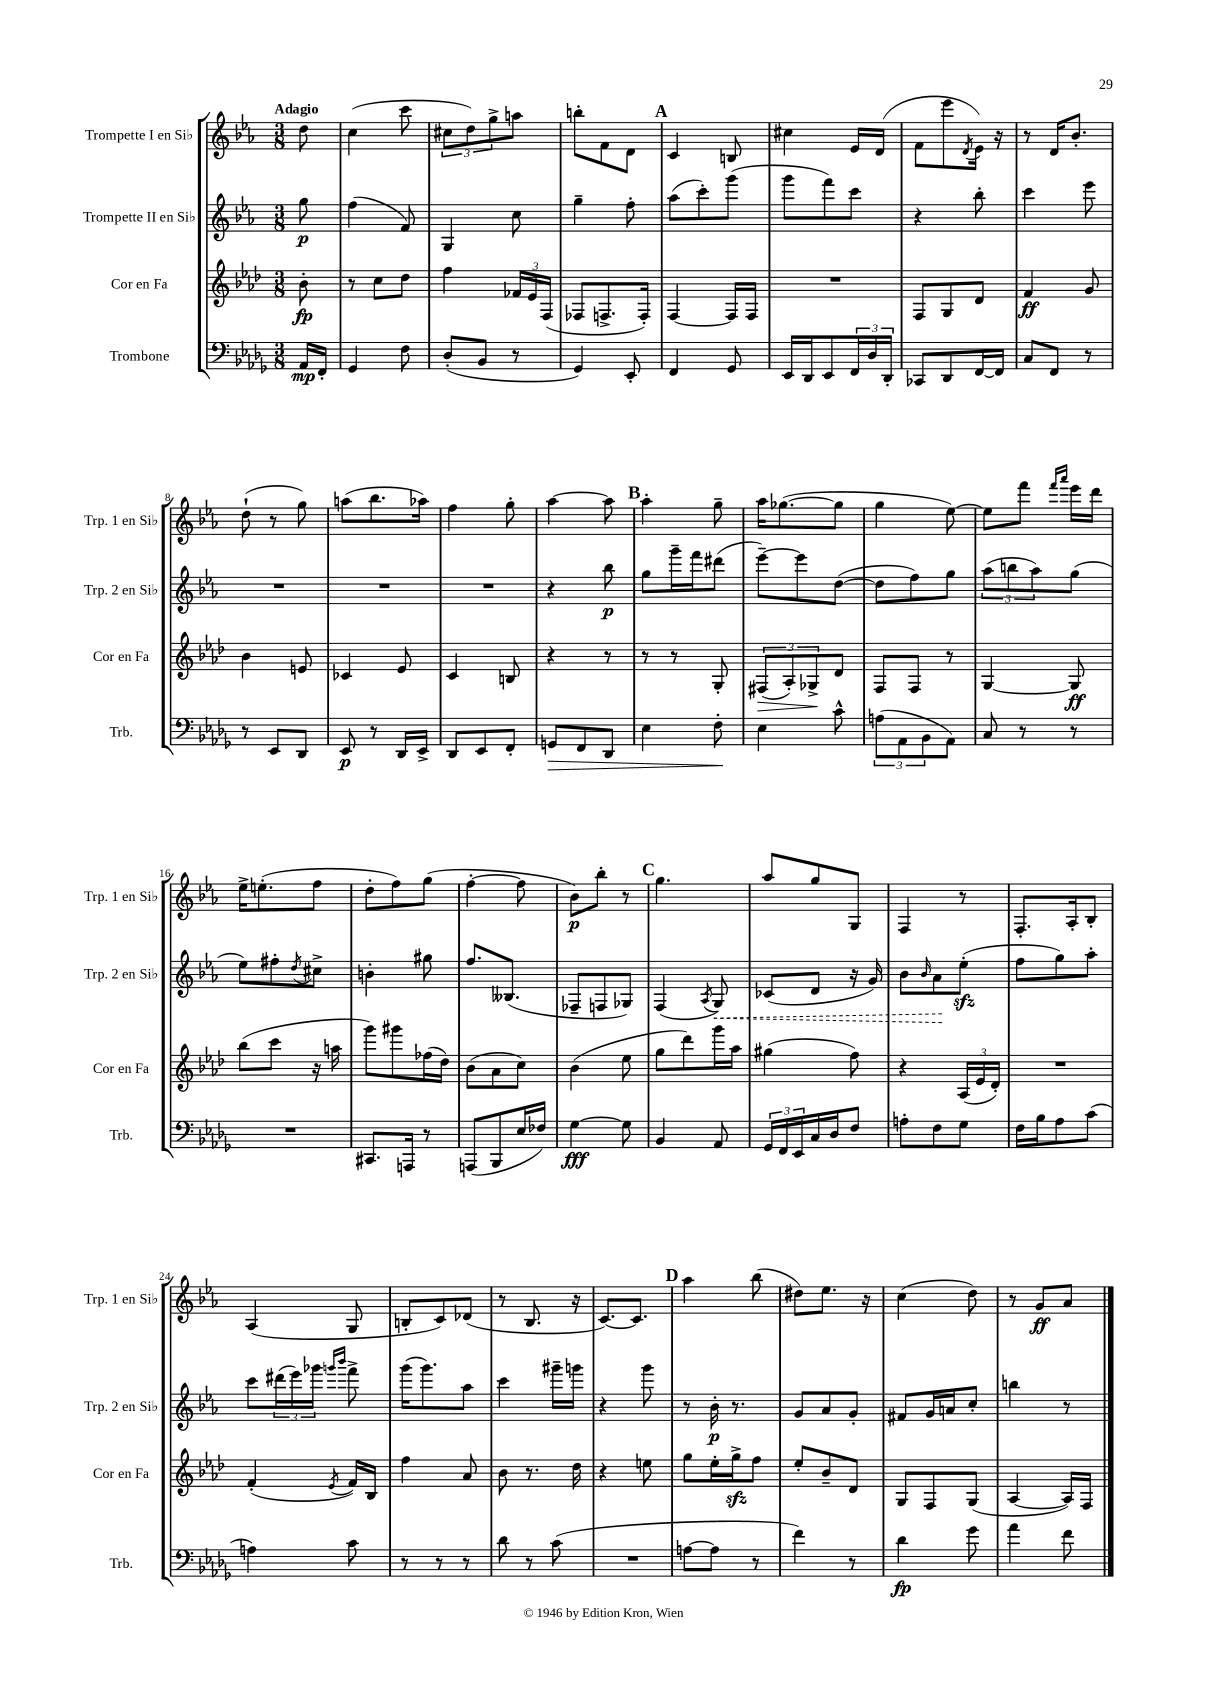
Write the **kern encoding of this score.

**kern	**dynam	**kern	**dynam	**kern	**dynam	**kern	**dynam
*part4	*part4	*part3	*part3	*part2	*part2	*part1	*part1
*staff4	*staff4	*staff3	*staff3	*staff2	*staff2	*staff1	*staff1
*I"Trombone	*	*I"Cor en Fa	*	*I"Trompette II en Si♭	*	*I"Trompette I en Si♭	*
*I'Trb.	*	*I'Cor en Fa	*	*I'Trp. 2 en Si♭	*	*I'Trp. 1 en Si♭	*
*clefF4	*	*clefG2	*	*clefG2	*	*clefG2	*
*k[b-e-a-d-g-]	*	*k[b-e-a-d-]	*	*k[b-e-a-]	*	*k[b-e-a-]	*
*M3/8	*	*M3/8	*	*M3/8	*	*M3/8	*
=	=	=	=	=	=	=	=
!	!	!	!	!	!	!LO:TX:a:B:t=Adagio	!
16AA-/LL	mp	8b-'\	fp	8gg\	p	8dd\	.
16FF'/JJ	.	.	.	.	.	.	.
=1	=1	=1	=1	=1	=1	=1	=1
4GG-/	.	8r	.	(4ff\	.	(4cc\	.
.	.	8cc\L	.	.	.	.	.
8F\	.	8dd-\J	.	8f/)	.	8ccc\	.
=2	=2	=2	=2	=2	=2	=2	=2
(8D-'/L	.	4ff\	.	4G/	.	12cc#X\L	.
.	.	.	.	.	.	12dd\)	.
8BB-/J	.	.	.	.	.	.	.
.	.	.	.	.	.	12gg^\	.
8r	.	24f-X/LL	.	8cc\	.	8aan\J	.
.	.	24e-/	.	.	.	.	.
.	.	(24F/JJ	.	.	.	.	.
=3	=3	=3	=3	=3	=3	=3	=3
4GG-/)	.	8F-X/L	.	4gg~\	.	8bbn'\L	.
.	.	8.Fn^/	.	.	.	8f\	.
8EE-'/	.	.	.	8ff'\	.	8d\J	.
.	.	16F'/Jk)	.	.	.	.	.
!!LO:REH:place=s1:t=A
=4	=4	=4	=4	=4	=4	=4	=4
4FF/	.	[4F/	.	(8aa-\L	.	4c/	.
.	.	.	.	8ccc'\)	.	.	.
8GG-/	.	16F/LL]	.	(8ggg\J	.	8Bn/	.
.	.	16F/JJ	.	.	.	.	.
=5	=5	=5	=5	=5	=5	=5	=5
16EE-/LL	.	4.r	.	8ggg\L	.	4cc#X\	.
16DD-/J	.	.	.	.	.	.	.
8EE-/	.	.	.	8fff\)	.	.	.
24FF/L	.	.	.	8ccc\J	.	16e-/LL	.
24D-/	.	.	.	.	.	.	.
.	.	.	.	.	.	(16d/JJ	.
24DD-'/JJ	.	.	.	.	.	.	.
=6	=6	=6	=6	=6	=6	=6	=6
8CC-X/L	.	8F/L	.	4r	.	8f\L	.
8DD-/	.	8G/	.	.	.	8eee-\	.
.	.	.	.	.	.	8qd/	.
[16FF/L	.	8d-/J	.	8bb-'\	.	16e-\Jk)	.
16FF/JJ]	.	.	.	.	.	16r	.
=7	=7	=7	=7	=7	=7	=7	=7
8C/L	.	4f/	ff	4ccc\	.	8r	.
8FF/J	.	.	.	.	.	16d/KL	.
.	.	.	.	.	.	8.b-'/J	.
8r	.	8g/	.	8eee-\	.	.	.
!!LO:LB:g=z
=8	=8	=8	=8	=8	=8	=8	=8
8r	.	4b-\	.	4.r	.	(8dd`\	.
8EE-/L	.	.	.	.	.	8r	.
8DD-/J	.	8en/	.	.	.	8gg\)	.
=9	=9	=9	=9	=9	=9	=9	=9
8EE-/	p	4c-X/	.	4.r	.	(8aan\L	.
8r	.	.	.	.	.	8.bb-\	.
16DD-/LL	.	8e-/	.	.	.	.	.
16EE-^/JJ	.	.	.	.	.	16aa-X\Jk)	.
=10	=10	=10	=10	=10	=10	=10	=10
8DD-/L	.	4c/	.	4.r	.	4ff\	.
8EE-/	.	.	.	.	.	.	.
8FF'/J	.	8Bn/	.	.	.	8gg'\	.
=11	=11	=11	=11	=11	=11	=11	=11
!	!LO:HP:b	!	!	!	!	!	!
8GGn/L	>	4r	.	4r	.	[4aa-\	.
8FF/	.	.	.	.	.	.	.
8DD-/J	.	8r	.	8bb-\	p	8aa-\]	.
!!LO:REH:place=s1:t=B
=12	=12	=12	=12	=12	=12	=12	=12
4E-\	.	8r	.	8gg\L	.	4aa-'\	.
.	.	8r	.	16ggg~\L	.	.	.
.	.	.	.	16fff\J	.	.	.
8F'\	.	8G'/	.	(8ddd#X\J	.	8gg~\	.
.	]	.	.	.	.	.	.
=13	=13	=13	=13	=13	=13	=13	=13
!	!	!	!LO:HP:b	!	!	!	!
4E-\	.	(12F#X/L	>	[8eee-~\L)	.	16aa-\KL	.
.	.	.	.	.	.	([8.gg-X\	.
.	.	12A-'/)	.	.	.	.	.
.	.	.	.	8eee-\]	.	.	.
.	.	12G-X^/	.	.	.	.	.
8c^^\	.	8d-/J	]	([8dd\J	.	8gg-\J]	.
=14	=14	=14	=14	=14	=14	=14	=14
(12An\L	.	8F/L	.	8dd\L]	.	4gg\	.
12AA-\	.	.	.	.	.	.	.
.	.	8F/J	.	8ff\)	.	.	.
12BB-\	.	.	.	.	.	.	.
8AA-\J)	.	8r	.	8gg\J	.	[8ee-\)	.
=15	=15	=15	=15	=15	=15	=15	=15
8C/	.	[4G/	.	(12aa-\L	.	8ee-\L]	.
.	.	.	.	12bbn\	.	.	.
8r	.	.	.	.	.	8fff\J	.
.	.	.	.	12aa-\)	.	.	.
.	.	.	.	.	.	16qqfff/LL	.
.	.	.	.	.	.	16qqaaa-/JJ	.
8r	.	8G/]	ff	(8gg\J	.	16eee-\LL	.
.	.	.	.	.	.	16ddd\JJ	.
!!LO:LB:g=z
=16	=16	=16	=16	=16	=16	=16	=16
4.r	.	(8bb-\L	.	8ee-\L)	.	16ee-^\KL	.
.	.	.	.	.	.	(8.een'\	.
.	.	8ccc\J	.	8ff#X'\	.	.	.
.	.	.	.	8qdd/	.	.	.
.	.	16r	.	8cc#X^\J	.	8ff\J	.
.	.	16aan\	.	.	.	.	.
=17	=17	=17	=17	=17	=17	=17	=17
8.CC#X/L	.	8ggg\L)	.	4bn'\	.	8dd'\L	.
.	.	8ggg#X\	.	.	.	8ff\)	.
16AAAn/Jk	.	.	.	.	.	.	.
8r	.	(16ff-X\L	.	8gg#X\	.	(8gg\J	.
.	.	16dd-\JJ)	.	.	.	.	.
=18	=18	=18	=18	=18	=18	=18	=18
(8AAAn/L	.	(8b-\L	.	8.ff/L	.	[4ff'\	.
8BBB-/	.	8a-\	.	.	.	.	.
.	.	.	.	(8.B--X/J	.	.	.
16E-/L	.	8cc\J)	.	.	.	8ff\]	.
16F-X/JJ)	.	.	.	.	.	.	.
=19	=19	=19	=19	=19	=19	=19	=19
[4G-\	fff	(4b-\	.	8F-X~/L	.	8b-\L)	p
.	.	.	.	8Fn/	.	8bb-'\J	.
8G-\]	.	8ee-\	.	8G-X/J)	.	8r	.
!!LO:REH:place=s1:t=C
=20	=20	=20	=20	=20	=20	=20	=20
4BB-/	.	8gg\L	.	(4F/	.	4.gg\	.
.	.	8ddd-\)	.	.	.	.	.
.	.	.	.	8qA-/	.	.	.
!	!	!	!	!	!LO:HP:b	!	!
8AA-/	.	16ggg\L	.	8G/)	<	.	.
.	.	16aa-\JJ	.	.	.	.	.
=21	=21	=21	=21	=21	=21	=21	=21
24GG-/LL	.	(4gg#X\	.	(8c-X/L	.	8aa-/L	.
24FF/	.	.	.	.	.	.	.
24EE-/	.	.	.	.	.	.	.
16C/	.	.	.	8d/J	.	8gg/	.
16D-/J	.	.	.	.	.	.	.
8F/J	.	8ff\)	.	16r	.	8G/J	.
.	.	.	.	16g/)	.	.	.
=22	=22	=22	=22	=22	=22	=22	=22
8An'\L	.	4r	.	8b-\L	.	4F/	.
.	.	.	.	16qqb-/	.	.	.
8F\	.	.	.	8a-\	.	.	.
8G-\J	.	(24A-/LL	.	(8ee-zz'\J	[	8r	.
.	.	24e-/	.	.	.	.	.
.	.	24d-'/JJ)	.	.	.	.	.
=23	=23	=23	=23	=23	=23	=23	=23
16F\LL	.	4.r	.	8ff\L	.	8.F'/L	.
16B-\J	.	.	.	.	.	.	.
8A-\	.	.	.	8gg\)	.	.	.
.	.	.	.	.	.	16A-'/k	.
(8c\J	.	.	.	8aa-'\J	.	8B-'/J	.
!!LO:LB:g=z
=24	=24	=24	=24	=24	=24	=24	=24
4An\)	.	(4f'/	.	8ccc\L	.	(4A-/	.
.	.	.	.	(24ddd#X\L	.	.	.
.	.	.	.	24eee-\)	.	.	.
.	.	.	.	24ggg-X\JJ	.	.	.
.	.	.	.	16qqgggn/LL	.	.	.
.	.	8qe-/	.	16qqbbb-/JJ	.	.	.
8c\	.	16f/LL)	.	8fff^\	.	8G/	.
.	.	16B-/JJ	.	.	.	.	.
=25	=25	=25	=25	=25	=25	=25	=25
8r	.	4ff\	.	(16ggg\KL	.	8Bn'/L	.
.	.	.	.	8.ggg\)	.	.	.
8r	.	.	.	.	.	8c/)	.
8r	.	8a-/	.	8aa-\J	.	(8d-X/J	.
=26	=26	=26	=26	=26	=26	=26	=26
8d-\	.	8b-\	.	4ccc\	.	8r	.
8r	.	8.r	.	.	.	8.B-/	.
(8c\	.	.	.	16ggg#X~\LL	.	.	.
.	.	16dd-\	.	16gggn\JJ	.	16r	.
=27	=27	=27	=27	=27	=27	=27	=27
4.r	.	4r	.	4r	.	[8.c/L)	.
.	.	.	.	.	.	8.c/J]	.
.	.	8een\	.	8ggg\	.	.	.
!!LO:REH:place=s1:t=D
=28	=28	=28	=28	=28	=28	=28	=28
[8An\L	.	8gg\L	.	8r	.	4aa-\	.
8A\J]	.	16ee-'\L	.	16b-'\	p	.	.
.	.	16ggzz^\J	.	8.r	.	.	.
8r	.	8ff\J	.	.	.	(8bb-\	.
=29	=29	=29	=29	=29	=29	=29	=29
4f\)	.	8ee-'/L	.	8g/L	.	8dd#X\L)	.
.	.	8b-~/	.	8a-/	.	8.ee-\J	.
8r	.	8d-/J	.	8g'/J	.	.	.
.	.	.	.	.	.	16r	.
=30	=30	=30	=30	=30	=30	=30	=30
4d-\	fp	8G/L	.	8f#X/L	.	(4cc\	.
.	.	8F/	.	16g/L	.	.	.
.	.	.	.	16an/J	.	.	.
8g-\	.	(8G/J	.	8cc'/J	.	8dd\)	.
=31	=31	=31	=31	=31	=31	=31	=31
4a-\	.	[4A-/	.	4bbn\	.	8r	.
.	.	.	.	.	.	8g/L	ff
8f\	.	16A-/LL])	.	8r	.	8a-/J	.
.	.	16F/JJ	.	.	.	.	.
==	==	==	==	==	==	==	==
*-	*-	*-	*-	*-	*-	*-	*-
